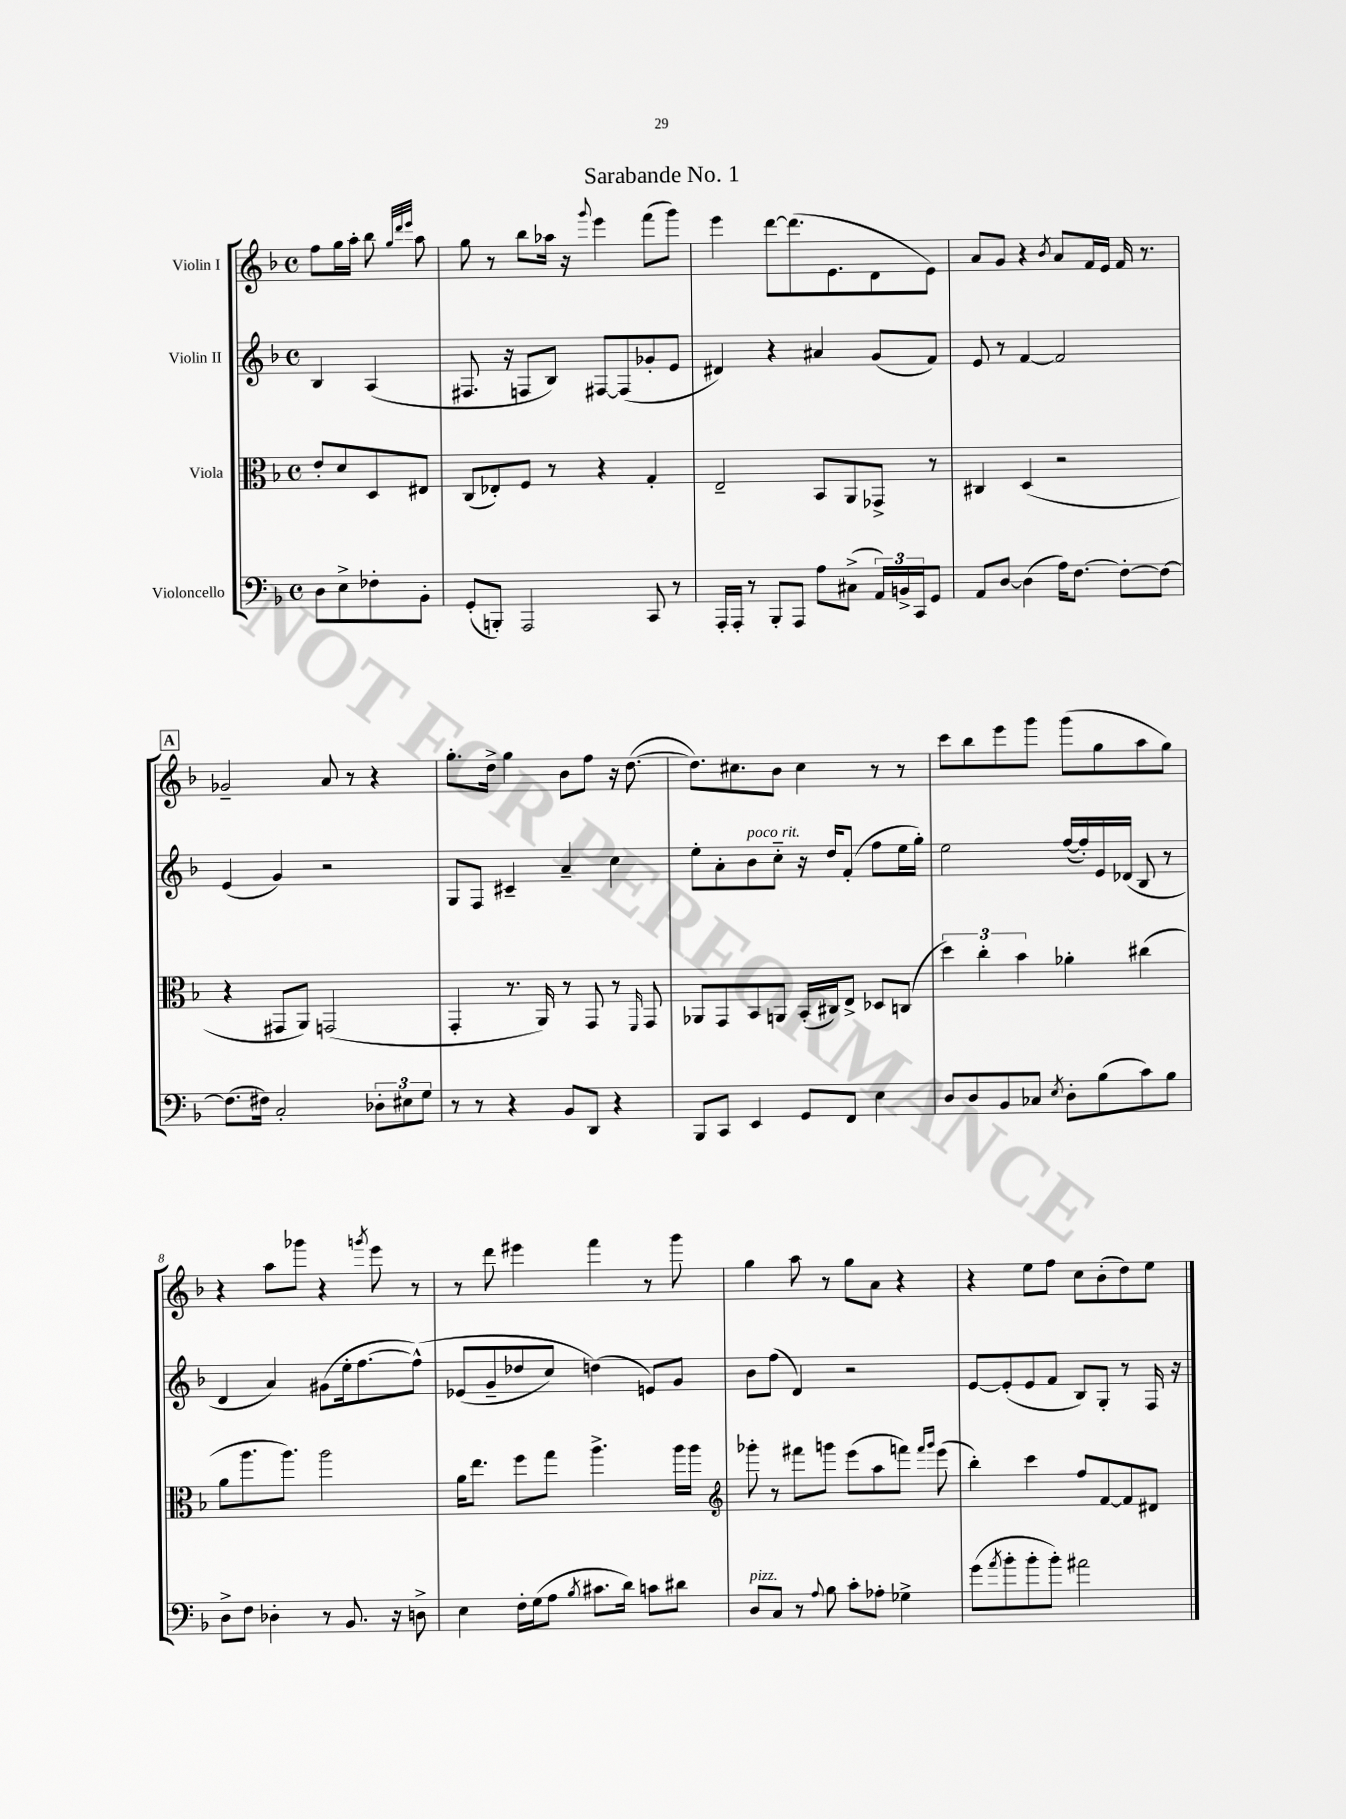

**kern	**kern	**kern	**kern
*part4	*part3	*part2	*part1
*staff4	*staff3	*staff2	*staff1
*I"Violoncello	*I"Viola	*I"Violin II	*I"Violin I
*clefF4	*clefC3	*clefG2	*clefG2
*k[b-]	*k[b-]	*k[b-]	*k[b-]
*M4/4	*M4/4	*M4/4	*M4/4
*met(c)	*met(c)	*met(c)	*met(c)
=	=	=	=
8D\L	8e'/L	4B-/	8ff\L
8E^\	8d/	.	16gg\L
.	.	.	16aa'\JJ
8F-X'\	8D/	(4A/	8bb-\
.	.	.	32qqgg/LLL
.	.	.	32qqddd/
.	.	.	32qqeee/JJJ
8BB-'\J	8E#X/J	.	8aa\
=1	=1	=1	=1
(8GG'/L	(8C/L	8.F#X/	8gg\
8BBBn'/J)	8E-X'/)	.	8r
.	.	16r	.
2AAA/	8F/J	8Fn/L	8bb-\L
.	8r	8B-/J)	16aa-X\Jk
.	.	.	16r
.	.	.	8qqggg/
.	4r	[8F#X/L	4eee\
.	.	(8F#/]	.
8CC/	4G'/	8g-X'/	(8fff\L
8r	.	8e/J	8ggg\J)
=2	=2	=2	=2
16AAA'/LL	2E~/	4d#X/)	4eee\
16AAA'/JJ	.	.	.
8r	.	.	.
8BBB-'/L	.	4r	[8ddd\L
8AAA/J	.	.	(8.ddd\]
8A\L	8BB-/L	4a#X/	.
.	.	.	8.e\
(8C#X^\J	8AA/	.	.
24AA/LL)	8GG-X^/J	(8g/L	8d\
24BBn^/	.	.	.
24CC/J	.	.	.
8GG/J	8r	8f/J)	8e\J)
=3	=3	=3	=3
8AA/L	4C#X/	8e/	8a/L
[8D/J	.	8r	8g/J
(4D\]	(4D/	[4f/	4r
.	.	.	8qb-/
16A\KL)	2r	2f/]	8a/L
[8.F\J	.	.	.
.	.	.	16f/L
.	.	.	16e/JJ
8F'\L_	.	.	16f/
.	.	.	8.r
8F\J_	.	.	.
!!LO:LB:g=z
!!LO:REH:place=s1:t=A
=4	=4	=4	=4
(8.F\L]	4r	(4e/	2g-X~/
16F#X\Jk)	.	.	.
2C'/	8GG#X/L	4g/)	.
.	8AA/J)	.	.
.	(2GGn/	2r	8a/
.	.	.	8r
12D-X'\L	.	.	4r
12E#X\	.	.	.
12G\J	.	.	.
=5	=5	=5	=5
8r	4GG'/	8G/L	8.gg'\L
8r	.	8F/J	.
.	.	.	16dd^\Jk
4r	8.r	4c#X~/	4gg\
.	16AA/)	.	.
8BB-/L	8r	4a~/	8b-\L
8DD/J	8GG/	.	8ff\J
4r	8r	4cc\	16r
.	.	.	([8.dd\
.	16qqFF/	.	.
.	8GG/	.	.
=6	=6	=6	=6
8BBB-/L	8AA-X/L	8ee'\L	8.dd\L])
8CC/J	8GG/	8a'\	.
.	.	.	8.cc#X\
!	!	!LO:TX:a:i:t=poco rit.	!
4EE/	8BB-/	8b-\	.
.	8AAn/J	8cc\J	8b-\J
8GG/L	(16BB-'/LL	16r	4cc#\
.	16C#X/J)	16dd/KL	.
8FF/J	8E^/J	(8f'/J	.
4E\	8D-X/L	8ff\L	8r
.	(8Cn/J	16ee\L	8r
.	.	16gg'\JJ)	.
=7	=7	=7	=7
8D/L	6dd\)	2ee\	8ccc\L
8D/	.	.	8bb-\
.	6cc'\	.	.
8BB-/	.	.	8eee\
.	6b-\	.	.
8C-X/J	.	.	8ggg\J
8qE/	.	.	.
8D'\L	4a-X'\	([16ff/LL	(8ggg\L
.	.	16ff'/])	.
(8B-\	.	16e/	8gg\
.	.	(16d-X/JJ	.
8c\)	(4cc#X\	8B-/	8aa\
8B-\J	.	8r	8gg\J)
!!LO:LB:g=z
=8	=8	=8	=8
8D^\L	8a\L	4d/	4r
8F\J	8.aa\	.	.
4D-X'\	.	4a/)	8aa\L
.	8.aa\J)	.	.
.	.	.	8ggg-X\J
8r	2aa\	(8g#X\L	4r
8.BB-/	.	16ee'\k	.
.	.	[8.ff\	.
.	.	.	8qgggn/
.	.	.	8eee\
16r	.	.	.
8Dn^\	.	(8ff^^\J])	8r
=9	=9	=9	=9
4E\	16a\KL	(8e-X/L	8r
.	8.ee\J	.	.
.	.	8g~/	8ddd\
16F'\LL	8ff\L	8dd-X/	4eee#X\
(16G\J	.	.	.
8A\J	8gg\J	8cc/J)	.
8qB-/	.	.	.
8.c#X\L	4.aa^\	(4ddn\)	4fff\
16d\Jk)	.	.	.
8cn\L	.	8en/L)	8r
8d#X\J	16aa\LL	8g/J	8ggg\
.	16aa\JJ	.	.
=10	=10	=10	=10
*	*clefG2	*	*
!LO:TX:a:i:t=pizz.	!	!	!
8D/L	8ggg-X'\	8b-\L	4gg\
8C/J	8r	(8ff\J	.
8r	8fff#X\L	4d/)	8aa\
8qqA/	.	.	.
8B-\	8gggn\J	.	8r
8c'\L	(8eee\L	2r	8gg\L
8A-X'\J	8aa\	.	8a\J
4G-X^\	8fffn\J)	.	4r
.	16qqfff/LL	.	.
.	16qqggg/JJ	.	.
.	(8eee\	.	.
=11	=11	=11	=11
(8g\L	4bb-'\)	[8e/L	4r
8qa/	.	.	.
8b-'\	.	(8e'/]	.
8b-'\	4ccc\	8e/	8ee\L
8b-'\J)	.	8f/J	8ff\J
2a#X\	8ff/L	8B-/L)	8cc\L
.	[8f/	8G'/J	(8b-'\
.	8f/]	8r	8dd\)
.	8d#X/J	16F/	8ee\J
.	.	16r	.
==	==	==	==
*-	*-	*-	*-
